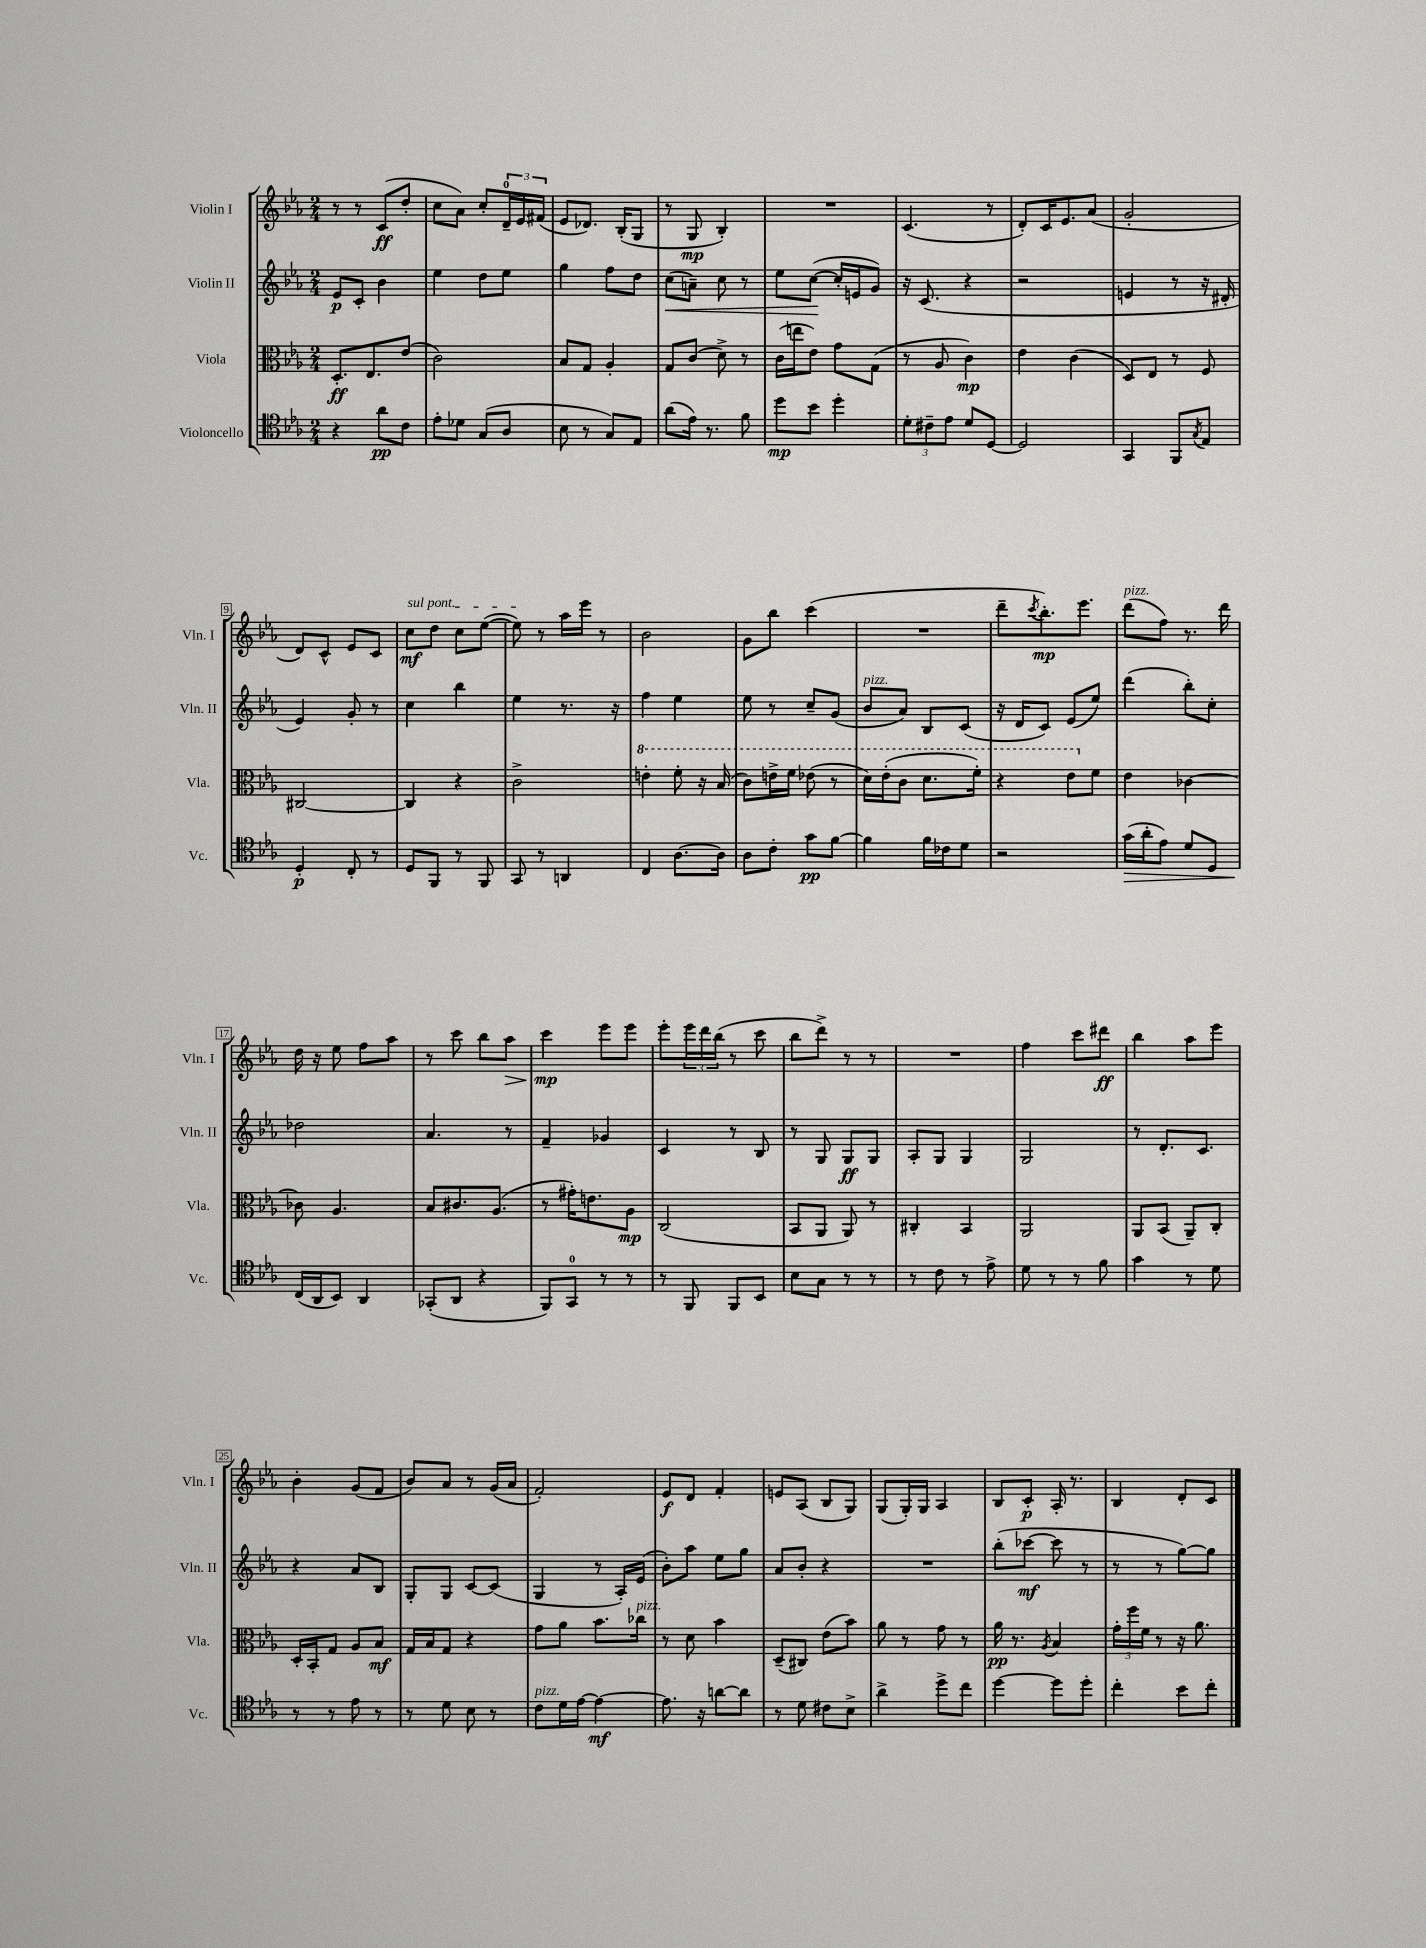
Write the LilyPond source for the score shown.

<<
\new StaffGroup <<
\new Staff = "s0" \with { instrumentName = "Violin I" shortInstrumentName = "Vln. I" } {
    \clef treble \key ees \major \numericTimeSignature \time 2/4
    r8 r8 c'8\ff( d''8-. |
    c''8 aes'8) c''8-. \tuplet 3/2 { d'16-0-- ees'16 fis'16( } |
    ees'8 des'8.) bes16-.( g8 |
    r8 g8\mp bes4-.) |
    R2 |
    c'4.( r8 |
    d'8-.) c'16 ees'8. aes'8( |
    g'2-. |
    d'8) c'8-^ ees'8 c'8 |
    \once \override TextSpanner.bound-details.left.text = \markup { \italic "sul pont." } c''8\mf\startTextSpan d''8 c''8 ees''8~( |
    ees''8\stopTextSpan) r8 aes''16 ees'''16 r8 |
    bes'2 |
    g'8 bes''8 c'''4( |
    R2 |
    d'''8-- \acciaccatura { c'''8 } bes''8.-.\mp) ees'''8. |
    d'''8^\markup { \italic "pizz." }( f''8) r8. d'''16 |
    d''16 r16 ees''8 f''8 aes''8 |
    r8 c'''8 bes''8 aes''8\> |
    c'''4\mp\! ees'''8 ees'''8 |
    ees'''8-. \tuplet 3/2 { ees'''16 d'''16 bes''16( } r8 c'''8 |
    bes''8 d'''8->) r8 r8 |
    R2 |
    f''4 c'''8 dis'''8\ff |
    bes''4 aes''8 ees'''8 |
    bes'4-. g'8( f'8 |
    bes'8) aes'8 r8 g'16( aes'16 |
    f'2-.) |
    ees'8\f d'8 f'4-. |
    e'8 aes8( bes8 g8) |
    g8( g16-.) g16 aes4 |
    bes8 c'8-.\p aes16-. r8. |
    bes4 d'8-. c'8 \bar "|." |
}
\new Staff = "s1" \with { instrumentName = "Violin II" shortInstrumentName = "Vln. II" } {
    \clef treble \key ees \major \numericTimeSignature \time 2/4
    ees'8\p c'8-. bes'4 |
    ees''4 d''8 ees''8 |
    g''4 f''8 d''8 |
    c''8\<( a'8--) c''8 r8 |
    ees''8 c''8~\!( c''16-. e'16 g'8) |
    r16 c'8.( r4 |
    r2 |
    e'4 r8 r16 dis'16-. |
    ees'4) g'8-. r8 |
    c''4 bes''4 |
    ees''4 r8. r16 |
    f''4 ees''4 |
    ees''8 r8 c''8-- g'8( |
    bes'8^\markup { \italic "pizz." } aes'8) bes8 c'8( |
    r16 d'16 c'8) ees'8( ees''8) |
    d'''4( bes''8-.) c''8-. |
    des''2 |
    aes'4. r8 |
    f'4-- ges'4 |
    c'4 r8 bes8 |
    r8 g8 g8\ff g8 |
    aes8-. g8 g4 |
    g2 |
    r8 d'8.-. c'8. |
    r4 aes'8 bes8 |
    g8-. g8 c'8~ c'8( |
    g4 r8 aes16-.) ees'16( |
    bes'8-.) aes''8 ees''8 g''8 |
    aes'8 bes'8-. r4 |
    R2 |
    bes''8-.( ces'''8~\mf ces'''8 r8 |
    r8 r8 g''8~) g''8 \bar "|." |
}
\new Staff = "s2" \with { instrumentName = "Viola" shortInstrumentName = "Vla." } {
    \clef alto \key ees \major \numericTimeSignature \time 2/4
    d8.-.\ff ees8. ees'8( |
    c'2) |
    bes8 g8 aes4-. |
    g8 c'8( d'8->) r8 |
    c'16( e''16 ees'8) g'8 g8( |
    r8 aes8 c'4\mp) |
    ees'4 c'4( |
    d8) ees8 r8 f8 |
    cis2~ |
    cis4 r4 |
    c'2-> |
    \ottava #1 e''4-. f''8-. r16 bes'16( |
    c''8) e''16-> f''16 ees''8( r8 |
    d''16) ees''16-.( c''8 d''8. f''16-.) |
    r4 ees''8 \ottava #0 f'8 |
    ees'4 ces'4~ |
    ces'8 aes4. |
    bes8 cis'8. aes8.( |
    r8 gis'16-.) e'8. aes8\mp |
    c2( |
    bes,8 aes,8 aes,8) r8 |
    cis4-. bes,4 |
    aes,2 |
    aes,8 bes,8( aes,8--) c8-. |
    d16-. bes,16-. g8 aes8 bes8\mf |
    g16 bes16 g8 r4 |
    g'8 aes'8 bes'8. ces''16^\markup { \italic "pizz." } |
    r8 d'8 bes'4 |
    d8--( cis8) ees'8( bes'8) |
    aes'8 r8 g'8 r8 |
    aes'16\pp r8. \acciaccatura { aes8 } bes4 |
    \tuplet 3/2 { g'16-. f''16 f'16 } r8 r16 aes'8. \bar "|." |
}
\new Staff = "s3" \with { instrumentName = "Violoncello" shortInstrumentName = "Vc." } {
    \clef tenor \key ees \major \numericTimeSignature \time 2/4
    r4 aes'8\pp c'8 |
    ees'8-. des'8 g8( aes8 |
    bes8 r8 g8) ees8 |
    aes'8( ees'16) r8. f'8 |
    d''8\mp bes'8 d''4-. |
    \tuplet 3/2 { d'8-. cis'8-- ees'8 } d'8 d8~ |
    d2 |
    g,4 f,8 \acciaccatura { g8 } ees8 |
    d4-.\p c8-. r8 |
    d8 f,8 r8 f,8 |
    g,8 r8 a,4 |
    c4 aes8.~ aes16 |
    aes8 c'8-. g'8\pp f'8~ |
    f'4 f'16 ces'16 d'8 |
    r2 |
    g'16\>( aes'16-. ees'8) d'8 d8 |
    c16\!( aes,16 bes,8) aes,4 |
    ges,8-.( aes,8 r4 |
    f,8) g,8-0 r8 r8 |
    r8 f,8 f,8 bes,8 |
    bes8 g8 r8 r8 |
    r8 c'8 r8 ees'8-> |
    d'8 r8 r8 f'8 |
    g'4 r8 d'8 |
    r8 r8 ees'8 r8 |
    r8 d'8 bes8 r8 |
    c'8^\markup { \italic "pizz." } d'16 ees'16~ ees'4~\mf |
    ees'8. r16 a'8~ a'8 |
    r8 d'8 cis'8 bes8-> |
    aes'4-> d''8-> c''8 |
    d''4~ d''8 d''8-. |
    c''4-. bes'8 c''8-. \bar "|." |
}
>>
>>
\layout { \context { \Score \override BarNumber.stencil = #(make-stencil-boxer 0.1 0.3 ly:text-interface::print) } }
